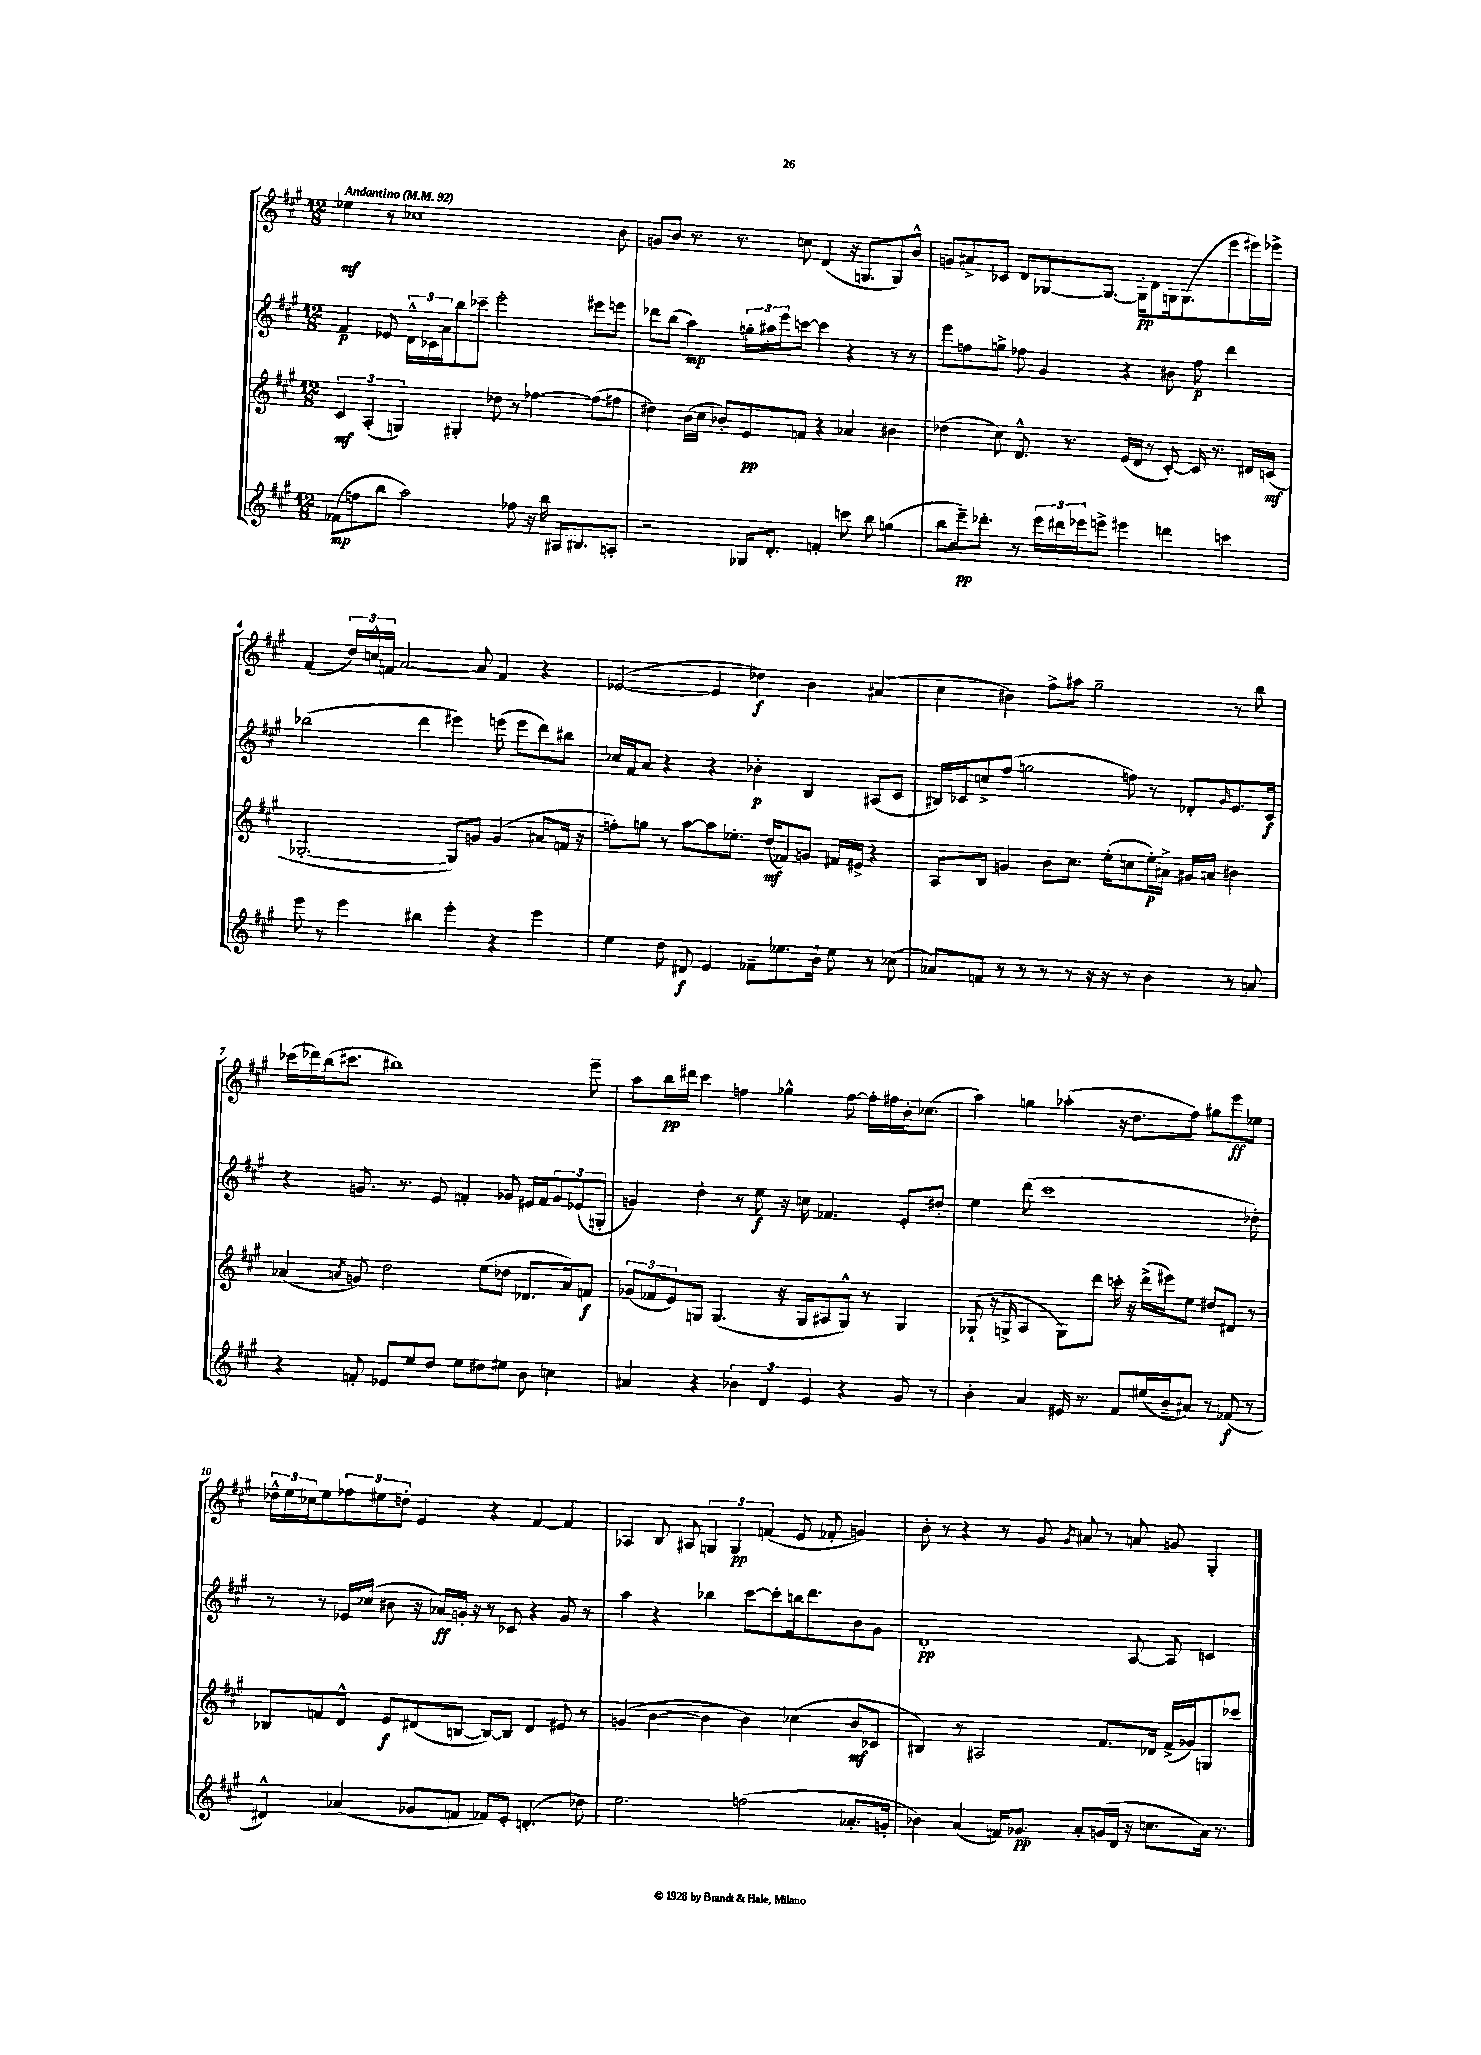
<<
\new StaffGroup <<
\new Staff = "s0" {
    \clef treble \key a \major \numericTimeSignature \time 12/8 \tempo "Andantino" 4 = 92
    ees''4\mf r8 ces''1 b'8 |
    g'8 b'8 r8. r8. c''8 d'4( r16 g8. g8) b'8-^ |
    g'8 ais'8-> ces'8 d'8 ges8~ ges8.~ ges16-.\pp d'8 g16 g8.( e'''8 eis'''16) ees'''16-> |
    fis'4( \tuplet 3/2 { d''16) c''16-^ f'16 } a'2~ a'8 f'4 r4 |
    ees'2~( ees'4 des''4\f) b'4 ais'4( |
    cis''4 bis'4) fis''8-> ais''8 gis''2-- r8 b''8 |
    ces'''16( des'''16) b''16( cis'''8. bis''1) e'''8-- |
    a''8 b''16\pp dis'''16 cis'''4 f''4 ges''4-^ f''8~ f''16-. fis''16 b'16-. ces''8.( |
    a''4) g''4 aes''4-.( r16 d''8. fis''8) gis''8 e'''8\ff ees''8 |
    \tuplet 3/2 { des''16-^ e''16 ces''16 } e''8 \tuplet 3/2 { fes''8 eis''8 d''8-. } e'4 r4 fis'4~ fis'4 |
    aes4 b8 ais8 \tuplet 3/2 { g4 g4\pp f'4( } e'8 fes'8-. g'4) |
    b'8-. r8 r4 r8 gis'8 \acciaccatura { gis'8 } ais'8 r8 a'8 g'8 gis4-. \bar "|." |
}
\new Staff = "s1" {
    \clef treble \key a \major \numericTimeSignature \time 12/8
    fis'4\p ees'8 \tuplet 3/2 { d'16-^ ces'16 a'16 } b''8 ces'''8-- e'''2-. eis'''8 e'''8 |
    des'''8 b''8( a''4\mp) \tuplet 3/2 { g''16-. ais''16 e'''16 } c'''8~ c'''4 r4 r8 r8 |
    e'''8 f''8 g''8-> fes''8 gis'4 r4 bis'8 fes''8\p d'''4 |
    bes''2( d'''4 eis'''4) e'''8( e'''8 d'''8) bis''8 |
    ces''16 fis'16 a'8 r4 r4 bes'4-.\p b4 ais8( cis'8 |
    bis16) ces'16 c''8-> fis''8( g''2 f''8) r8 des'8-. \grace { gis'16 } e'8. ces'16\f |
    r4 g'8. r8. e'8 f'4-. ges'8 eis'16 f'16 \tuplet 3/2 { ges'8 ees'8( g8-. } |
    g'4) d''4-. r8 e''8\f r16 c''16 fes'4. e'8-. dis''8-. |
    e''4 d'''8( cis'''1 des''8-.) |
    r8 r8 ees'16 ces''16( bis'8 r16 aes'16\ff) g'16-. r16 r8 ces'8 r4 g'8 r8 |
    a''4 r4 bes''4 cis'''8~ cis'''8-. b''16 d'''8. b'8 gis'8 |
    d'1-.\pp a8~ a8 c'4 \bar "|." |
}
\new Staff = "s2" {
    \clef treble \key a \major \numericTimeSignature \time 12/8
    \tuplet 3/2 { cis'4\mf a4-.( g4) } gis4-. des''8 r8 fes''4~ fes''8( fis''8 |
    dis''4) b'16( cis''16 bes'8-.) e'8\pp f'8 r4 aes'4 bis'4 |
    des''4( cis''8) d'8.-^ r8. e'16( d'16 r8 cis'8~-.) cis'16 r8. dis'16 c'16\mf( |
    ges2.~-. ges8) g'8 g'4( ais'8 f'16 r16 |
    f''8-.) g''8 r8 a''8~ a''8 ees''8.-. d''16\mf( fes'8) g'8 fis'16 eis'16-> r4 |
    a8 b8 g'4 b'8 cis''8. e''16-.( c''8 e''16-.\p) ais'16-> gis'16 a'16 bis'4 |
    aes'4( \acciaccatura { a'8 } g'8) d''2 e''8( des''8 des'8. a'16) f'8\f |
    \tuplet 3/2 { ges'8( fes'8 e'8) } g8 g4.( r16 g16 ais8 g8-^) r8 g4 |
    ges8-!( r16 g16-> a4 g8) d'''8 c'''16-. r16 d'''16->( eis'''16) e''8 dis''8 dis'8 r8 |
    bes8 f'8 d'8-^ e'8\f dis'8( b8~ b8~) b8 dis'4 eis'8 r8 |
    g'4( b'4~ b'4 b'4) ces''4( b'8\mf ces'8 |
    bis4) r8 ais2 fis'8. des'16 fis'16->( ges'16) g8 ces'''8 \bar "|." |
}
\new Staff = "s3" {
    \clef treble \key a \major \numericTimeSignature \time 12/8
    fes'8\mp( f''8 b''8 a''2) fes''8 r16 b''16 ais16 bis8. a8-. |
    r2 ges16 d'8.-. f'4-. c'''8 b''8 g''4( |
    b''8 e'''16--\pp) des'''8.-. r8 \tuplet 3/2 { e'''16 dis'''16 ees'''16 } e'''8-> eis'''4 d'''4 c'''4 |
    e'''8 r8 e'''4 bis''4 e'''4-. r4 e'''4 |
    e''4 d''8 dis'8\f e'4 fes'8-- ees''8. b'16-! ees''8 r8 ces''8( |
    aes'8) f'8 r8 r8 r8 r8 r16 r16 r8 b'4 r8 a'8 |
    r4 f'8-. ees'8 e''8 d''8 e''8 dis''8 eis''8 b'8 c''4 |
    ais'4 r4 \tuplet 3/2 { bes'4 d'4 e'4 } r4 gis'8 r8 |
    b'4-. a'4 eis'16 r8. fis'8 eis''16( b'16-- ais'8) r8 fes'8\f( r8 |
    dis'4-^) aes'4( ges'8 f'8 fes'8) e'8-. d'4.-.( des''8) |
    e''2. f''2( aes'8.-. g'16-. |
    bes'4) a'4( f'16) ges'8.\pp a'8-. g'16( d'16 r16 c''8. a'16) r8. \bar "|." |
}
>>
>>
